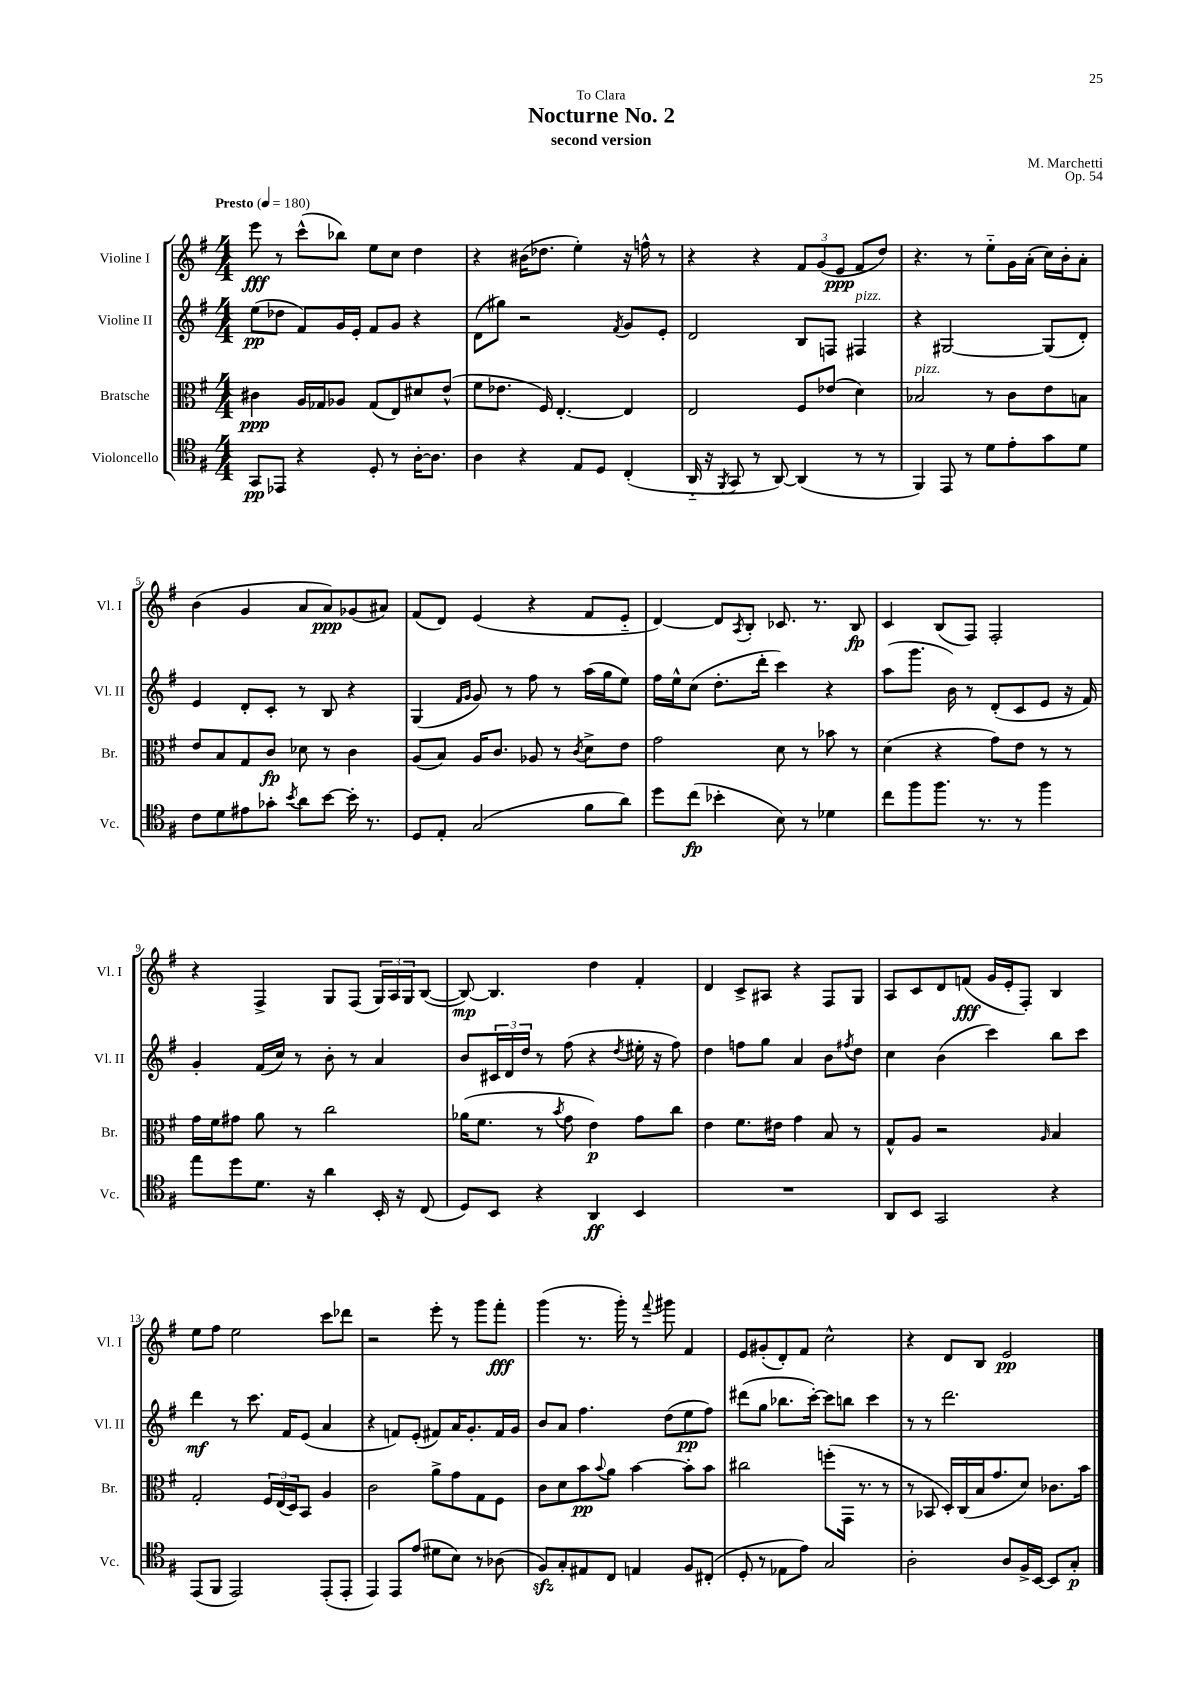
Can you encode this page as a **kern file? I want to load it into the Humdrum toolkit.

**kern	**kern	**kern	**kern
*staff4	*staff3	*staff2	*staff1
*clefC4	*clefC3	*clefG2	*clefG2
*k[f#]	*k[f#]	*k[f#]	*k[f#]
*M4/4	*M4/4	*M4/4	*M4/4
*MM180	*MM180	*MM180	*MM180
8GG	4c#	(8ee	8eee
8EE-	.	8dd-	8r
4r	16A	8f#)	(8ccc^^
.	16G-	.	.
.	8A-	16g	8bb-)
.	.	16e'	.
8D'	(8G-	8f#	8ee
8r	8E)	8g	8cc
[16A'	8d#	4r	4dd
8.A]	.	.	.
.	(8e^^	.	.
=	=	=	=
4A	8f#	(8d	4r
.	8.e-	8gg#)	.
4r	.	2r	(16b#
.	16F#)	.	8.dd-
.	[4.E'	.	.
8E	.	.	4ee')
8D	.	.	.
.	.	8qf#	.
(4C'	4E]	8g	16r
.	.	.	16ff^^
.	.	8e'	8r
=	=	=	=
16AA'~	2E	2d	4r
16r	.	.	.
8qFF#	.	.	.
8GG	.	.	.
8r	.	.	4r
[8AA)	.	.	.
(4AA]	8F#	8B	12f#
.	.	.	(12g
.	(8e-	8F	.
.	.	.	12e
8r	4d)	4F#	8f#
8r	.	.	8dd)
=	=	=	=
4FF#)	2B-	4r	4.r
8EE	.	[2G#	.
8r	.	.	8r
8d	8r	.	8ee'~
8e'	8c	.	16g
.	.	.	(16a'
8g	8e	(8G#]	16cc)
.	.	.	16b'
8d	8B	8d')	8a'
=	=	=	=
8c	8e	4e	(4b
8d	8B	.	.
8e#	8G	8d'	4g
8g-'	8c	8c'	.
8qb	.	.	.
8a	8d-	8r	8a
[8b	8r	8B	8a)
16b']	4c	4r	(8g-
8.r	.	.	.
.	.	.	8a#)
=	=	=	=
8D	(8A	(4G	(8f#
8E'	8B)	.	8d)
.	.	16qqf#	.
.	.	16qqg	.
(2G	16A	8g)	(4e
.	8.c	.	.
.	.	8r	.
.	8A-	8ff#	4r
.	8r	8r	.
.	8qc	.	.
8f#	8d^	(16aa	8f#
.	.	16gg	.
8a)	8e	8ee)	8e'~
=	=	=	=
8dd	2g	16ff#	[4d)
.	.	16ee^^	.
(8cc	.	(8cc	.
4b-'	.	8.dd'	8d]
.	.	.	8qA
.	.	.	8B'
.	.	16ddd'	.
8B)	8d	4ccc)	8.c-
8r	8r	.	.
.	.	.	8.r
4d-	8b-	4r	.
.	8r	.	8B
=	=	=	=
8cc	(4d	(8aa	4c
8ff#	.	8.ggg	.
8.ff#	4r	.	(8B
.	.	16b)	.
.	.	8r	8F#)
8.r	.	.	.
.	8g)	(8d'	2F#'
8r	8e	8c	.
4ff#	8r	8e	.
.	8r	16r	.
.	.	16f#)	.
=	=	=	=
8ee	16g	4g'	4r
.	16f#	.	.
8dd	8g#	.	.
8.d	8a	(16f#	4F#^
.	.	16cc)	.
.	8r	8r	.
16r	.	.	.
4a	2cc	8b'	8G
.	.	8r	(8F#
16BB'	.	4a	24G)
.	.	.	24A
16r	.	.	.
.	.	.	24G
(8C	.	.	([8B
=	=	=	=
8D)	(16a-	8b	8B_)
.	8.f#	.	.
8BB	.	24c#	4.B]
.	.	24d	.
.	.	24dd	.
4r	8r	8r	.
.	8qb	.	.
.	8g	(8ff#	.
4AA	4e)	4r	4dd
.	.	8qdd	.
4BB	8g	16ee#'	4f#'
.	.	16r	.
.	8cc	8ff#)	.
=	=	=	=
1r	4e	4dd	4d
.	8.f#	8ff	8c^
.	.	8gg	8A#
.	16e#	.	.
.	4g	4a	4r
.	8B	8b	8F#
.	.	8qff#	.
.	8r	8dd	8G
=	=	=	=
8AA	8G^^	4cc	8A
8BB	8A	.	8c
2GG	2r	(4b	8d
.	.	.	(8f
.	.	4ccc)	16g
.	.	.	16e'
.	.	.	8F#')
.	16qqA	.	.
4r	4B	8bb	4B
.	.	8ccc	.
=	=	=	=
(8EE	2G'	4ddd	8ee
8FF#	.	.	8ff#
2EE)	.	8r	2ee
.	.	8.ccc	.
.	24F#	.	.
.	(24E	.	.
.	.	16f#	.
.	24D)	.	.
.	8BB	(8e	.
(8EE'	4A	4a	8ccc
8EE'	.	.	8ddd-
=	=	=	=
4EE)	2c	4r	2r
8EE	.	8f)	.
(8e	.	(8e'	.
8d#	8a^	8f#)	8eee'
8B)	8g	16a	8r
.	.	8.g'	.
8r	8G	.	8ggg
(8A-	8F#	16f#	8fff#'
.	.	16g	.
=	=	=	=
8F#)	8c	8b	(4ggg
8G'	8d	8a	.
8E#	8b	4.ff#	8.r
.	8qqb	.	.
8C	8a	.	.
.	.	.	16ggg')
4E	[4b	.	8r
.	.	.	8qqfff#
.	.	(8dd	8ggg#
8F#	8b']	8ee	4f#
(8C#'	8b	8ff#)	.
=	=	=	=
8D'	2cc#	(8ddd#	8e
8r	.	8gg	(8g#'
8E-	.	8.bb-	8d')
8e)	.	.	8f#
.	.	[16ccc')	.
2G	(8ff'	8ccc]	2cc^^
.	16GG	8bb	.
.	8.r	.	.
.	.	4ccc	.
.	8r	.	.
=	=	=	=
2A'	8r	8r	4r
.	8BB-	8r	.
.	16D')	2.ddd	8d
.	(16C	.	.
.	16B	.	8B
.	8.g	.	.
8A	.	.	2e
16F#^	8d)	.	.
[16BB	.	.	.
8BB]	8.c-	.	.
8G'	.	.	.
.	16b	.	.
==	==	==	==
*-	*-	*-	*-
